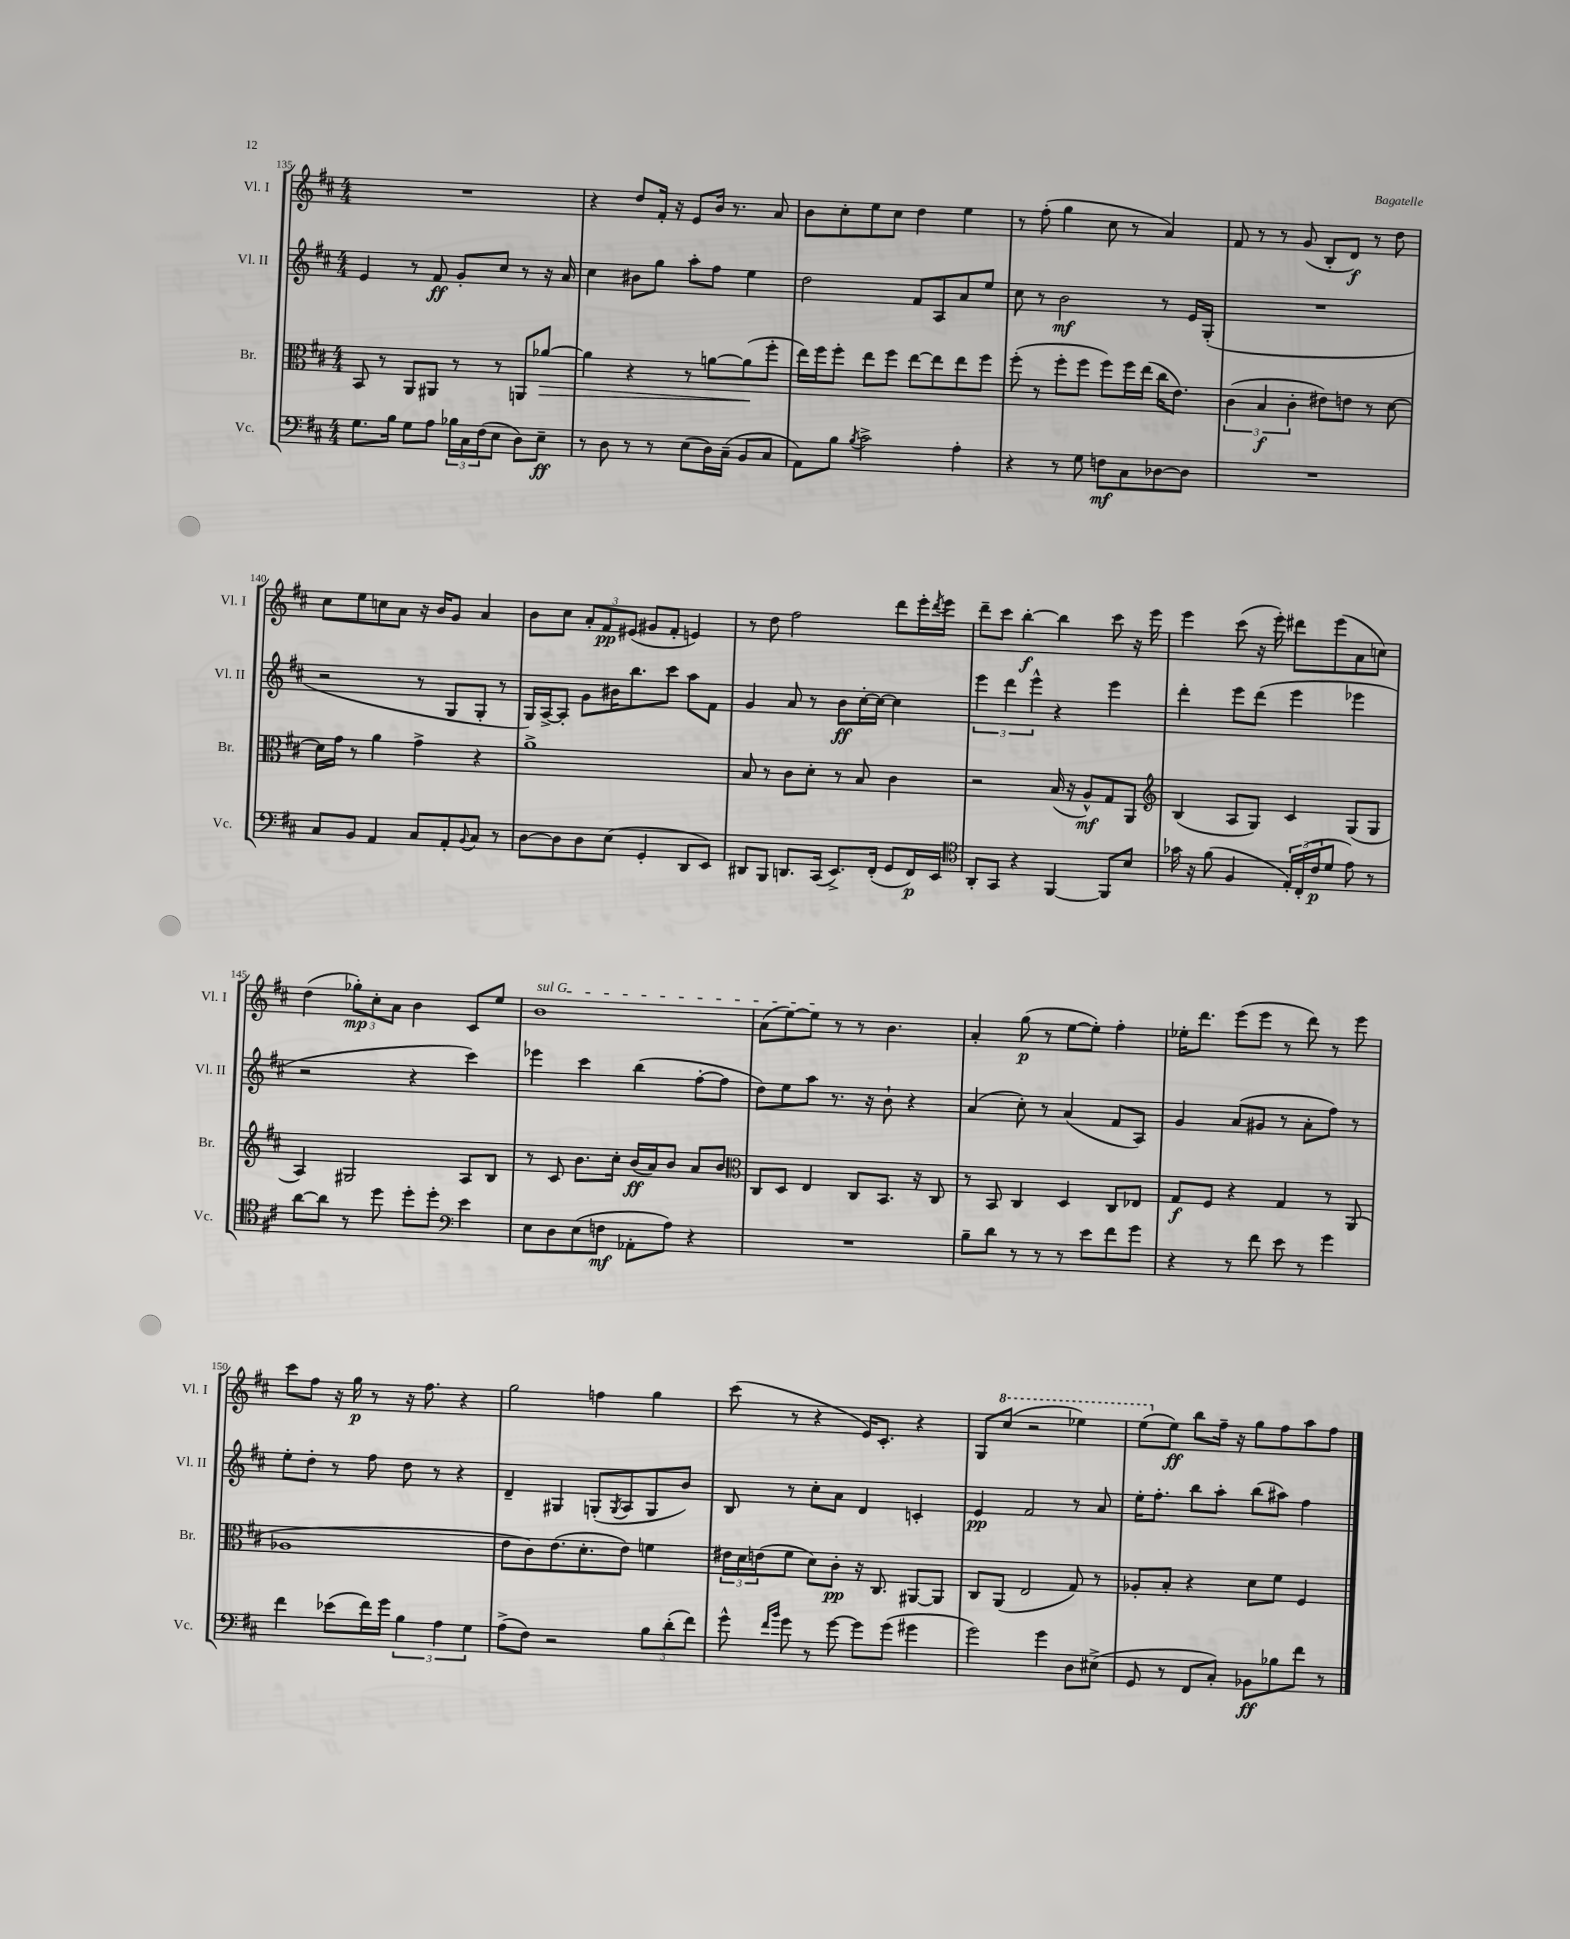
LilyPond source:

<<
\new StaffGroup <<
\new Staff = "s0" \with { instrumentName = "Vl. I" shortInstrumentName = "Vl. I" } {
    \clef treble \key d \major \numericTimeSignature \time 4/4
    R1 |
    r4 d''8 fis'16-. r16 e'8 b'16 r8. a'8 |
    b'8 cis''8-. e''8 cis''8 d''4 e''4 |
    r8 fis''8-.( g''4 cis''8 r8 a'4) |
    fis'8 r8 r8 g'8( b8-. d'8\f) r8 d''8 |
    cis''8 e''8 c''8 a'8 r16 b'16 g'8 a'4 |
    b'8 cis''8 \tuplet 3/2 { a'8-. fis'8\pp eis'8( } gis'8 fis'8-. e'4) |
    r8 d''8 fis''2 d'''8 e'''16-. \acciaccatura { d'''8 } e'''16 |
    d'''8-- cis'''8 b''4~-.\f b''4 cis'''8 r16 e'''16 |
    e'''4 cis'''8( r16 e'''16-.) dis'''8 e'''8( a'8 c''8) |
    d''4( \tuplet 3/2 { ges''8-.\mp) cis''8-. a'8 } b'4 cis'8 e''8 |
    \once \override TextSpanner.bound-details.left.text = \markup { \italic "sul G" } b'1\startTextSpan |
    a'8( e''8~) e''8\stopTextSpan r8 r8 b'4. |
    a'4-. g''8\p( r8 e''8~ e''8-.) fis''4-. |
    ees''16-. d'''8. e'''8( e'''8 r8 d'''8) r8 e'''8 |
    cis'''8 fis''8 r16 g''16\p r8 r16 fis''8. r4 |
    g''2 f''4 g''4 |
    cis'''8( r8 r4 e'16) cis'8.-. r4 |
    g8 \ottava #1 cis'''8( r2 ees'''4) |
    e'''8( \ottava #0 e''8\ff) b''8 fis''16-- r16 g''8 fis''8 a''8 fis''8 \bar "|." |
}
\new Staff = "s1" \with { instrumentName = "Vl. II" shortInstrumentName = "Vl. II" } {
    \clef treble \key d \major \numericTimeSignature \time 4/4
    e'4 r8 fis'8\ff g'8-. cis''8 r8 r16 a'16 |
    cis''4 bis'8 g''8 a''8-. fis''8 e''4 |
    d''2 fis'8 a8 a'8 e''8 |
    cis''8 r8 b'2\mf r8 e'16 g16-.( |
    R1 |
    r2 r8 g8 g8-. r8 |
    g16) a16~-> a8-. g'8 bis'16 b''8. cis'''8 a''8 fis'8 |
    g'4 a'8 r8 b'8\ff cis''16~-. cis''16~ cis''4 |
    \tuplet 3/2 { e'''4 d'''4 e'''4-^ } r4 e'''4 |
    d'''4-. e'''8 d'''8( e'''4 ees'''4 |
    r2 r4 cis'''4) |
    ees'''4 cis'''4 b''4( fis''8~-. fis''8 |
    d''8) e''8 a''8 r8. r16 b'8-! r4 |
    a'4( cis''8-.) r8 a'4( fis'8 a8) |
    g'4 a'8( gis'8 r8 a'8-. fis''8) r8 |
    e''8-. d''8-. r8 fis''8 d''8 r8 r4 |
    d'4-- gis4 g8-.( \acciaccatura { g8 } a8 g8 b'8) |
    b8 r8 cis''8-. a'8 d'4 c'4-. |
    e'4\pp fis'2 r8 a'8 |
    e''16-. fis''8.-. b''8 a''8-. b''8( ais''8) fis''4 \bar "|." |
}
\new Staff = "s2" \with { instrumentName = "Br." shortInstrumentName = "Br." } {
    \clef alto \key d \major \numericTimeSignature \time 4/4
    b,8 r8 a,8 ais,8 r8 r8 a,8 aes'8~\> |
    aes'4 r4 r8 a'8~ a'8\!( fis''8-. |
    e''16) fis''16 fis''8-. e''8 fis''8 e''8~ e''8 e''8 fis''8 |
    fis''8-.( r8 fis''8-. fis''8 fis''8) fis''16 e''16( cis''16 e'8.) |
    \tuplet 3/2 { cis'4( b4\f cis'4-. } eis'8) e'8 r8 d'8~ |
    d'16 g'16 r8 a'4 g'4-> r4 |
    a'1-> |
    b8 r8 cis'8 d'8-. r8 b8 cis'4 |
    r2 b16( r16 a8-^\mf) g8 a,8 |
    \clef treble b4( a8 g8) cis'4 g8( g8 |
    a4) gis2 a8 b8 |
    r8 cis'8 b'8. cis''16-. b'16\ff( a'16) b'8 a'8 b'8 |
    \clef alto cis8 d8 e4 cis8 b,8. r16 cis8 |
    r8 b,8 cis4 d4 cis8 ees8 |
    g8\f fis8 r4 g4 r8 a,8( |
    aes1 |
    e'8 cis'8) e'8.( d'8.-. e'8) f'4 |
    \tuplet 3/2 { eis'16 d'16 e'16( } fis'8 d'8) cis'8-.\pp r16 cis8. ais,8~ ais,8 |
    cis8 a,8( e2 g8) r8 |
    aes8-. b8-. r4 d'8 fis'8 fis4 \bar "|." |
}
\new Staff = "s3" \with { instrumentName = "Vc." shortInstrumentName = "Vc." } {
    \clef bass \key d \major \numericTimeSignature \time 4/4
    g8. b16 g8 a8 \tuplet 3/2 { bes16 cis16 fis16( } e8 d8) e8--\ff |
    r8 d8 r8 r8 e8( d16) cis16--( b,8 cis8 |
    a,8) b8 \acciaccatura { b8 } cis'2-> a4-. |
    r4 r8 g8 f8\mf cis8 des8~ des8 |
    R1 |
    cis8 b,8 a,4 cis8 a,8-. \appoggiatura { b,8 } cis8 r8 |
    d8~ d8 d8 e8( g,4-. d,8 e,8) |
    dis,8 b,,8 d,8. cis,16( e,8.->) fis,16-.( g,8 fis,16\p) e,16 |
    \clef tenor a,8-. g,8 r4 fis,4~ fis,8 b8 |
    ges'16 r16 fis'8( fis4 \tuplet 3/2 { e16-.) cis16-.( cis'16\p } d'8 e'8) r8 |
    a'8~ a'8 r8 d''8 d''8-. d''8-. \clef bass e'4 |
    e8 d8 e8( f8\mf aes,8-. a8) r4 |
    R1 |
    b8-- d'8 r8 r8 r8 e'8 fis'8 g'8 |
    r4 r8 fis'8 e'8 r8 g'4 |
    fis'4 ees'8( fis'16) g'16 \tuplet 3/2 { b4 a4 g4 } |
    a8->( fis8) r2 \tuplet 3/2 { b8 d'8-.( fis'8) } |
    g'8-^ \grace { fis'16 b'16 } g'8 r8 g'8~ g'8 g'8( gis'4 |
    g'2) g'4 d8 eis8->( |
    g,8 r8 fis,8 cis8-.) bes,8\ff bes8 fis'8 r8 \bar "|." |
}
>>
>>
\layout { \context { \Score currentBarNumber = #135 } }
